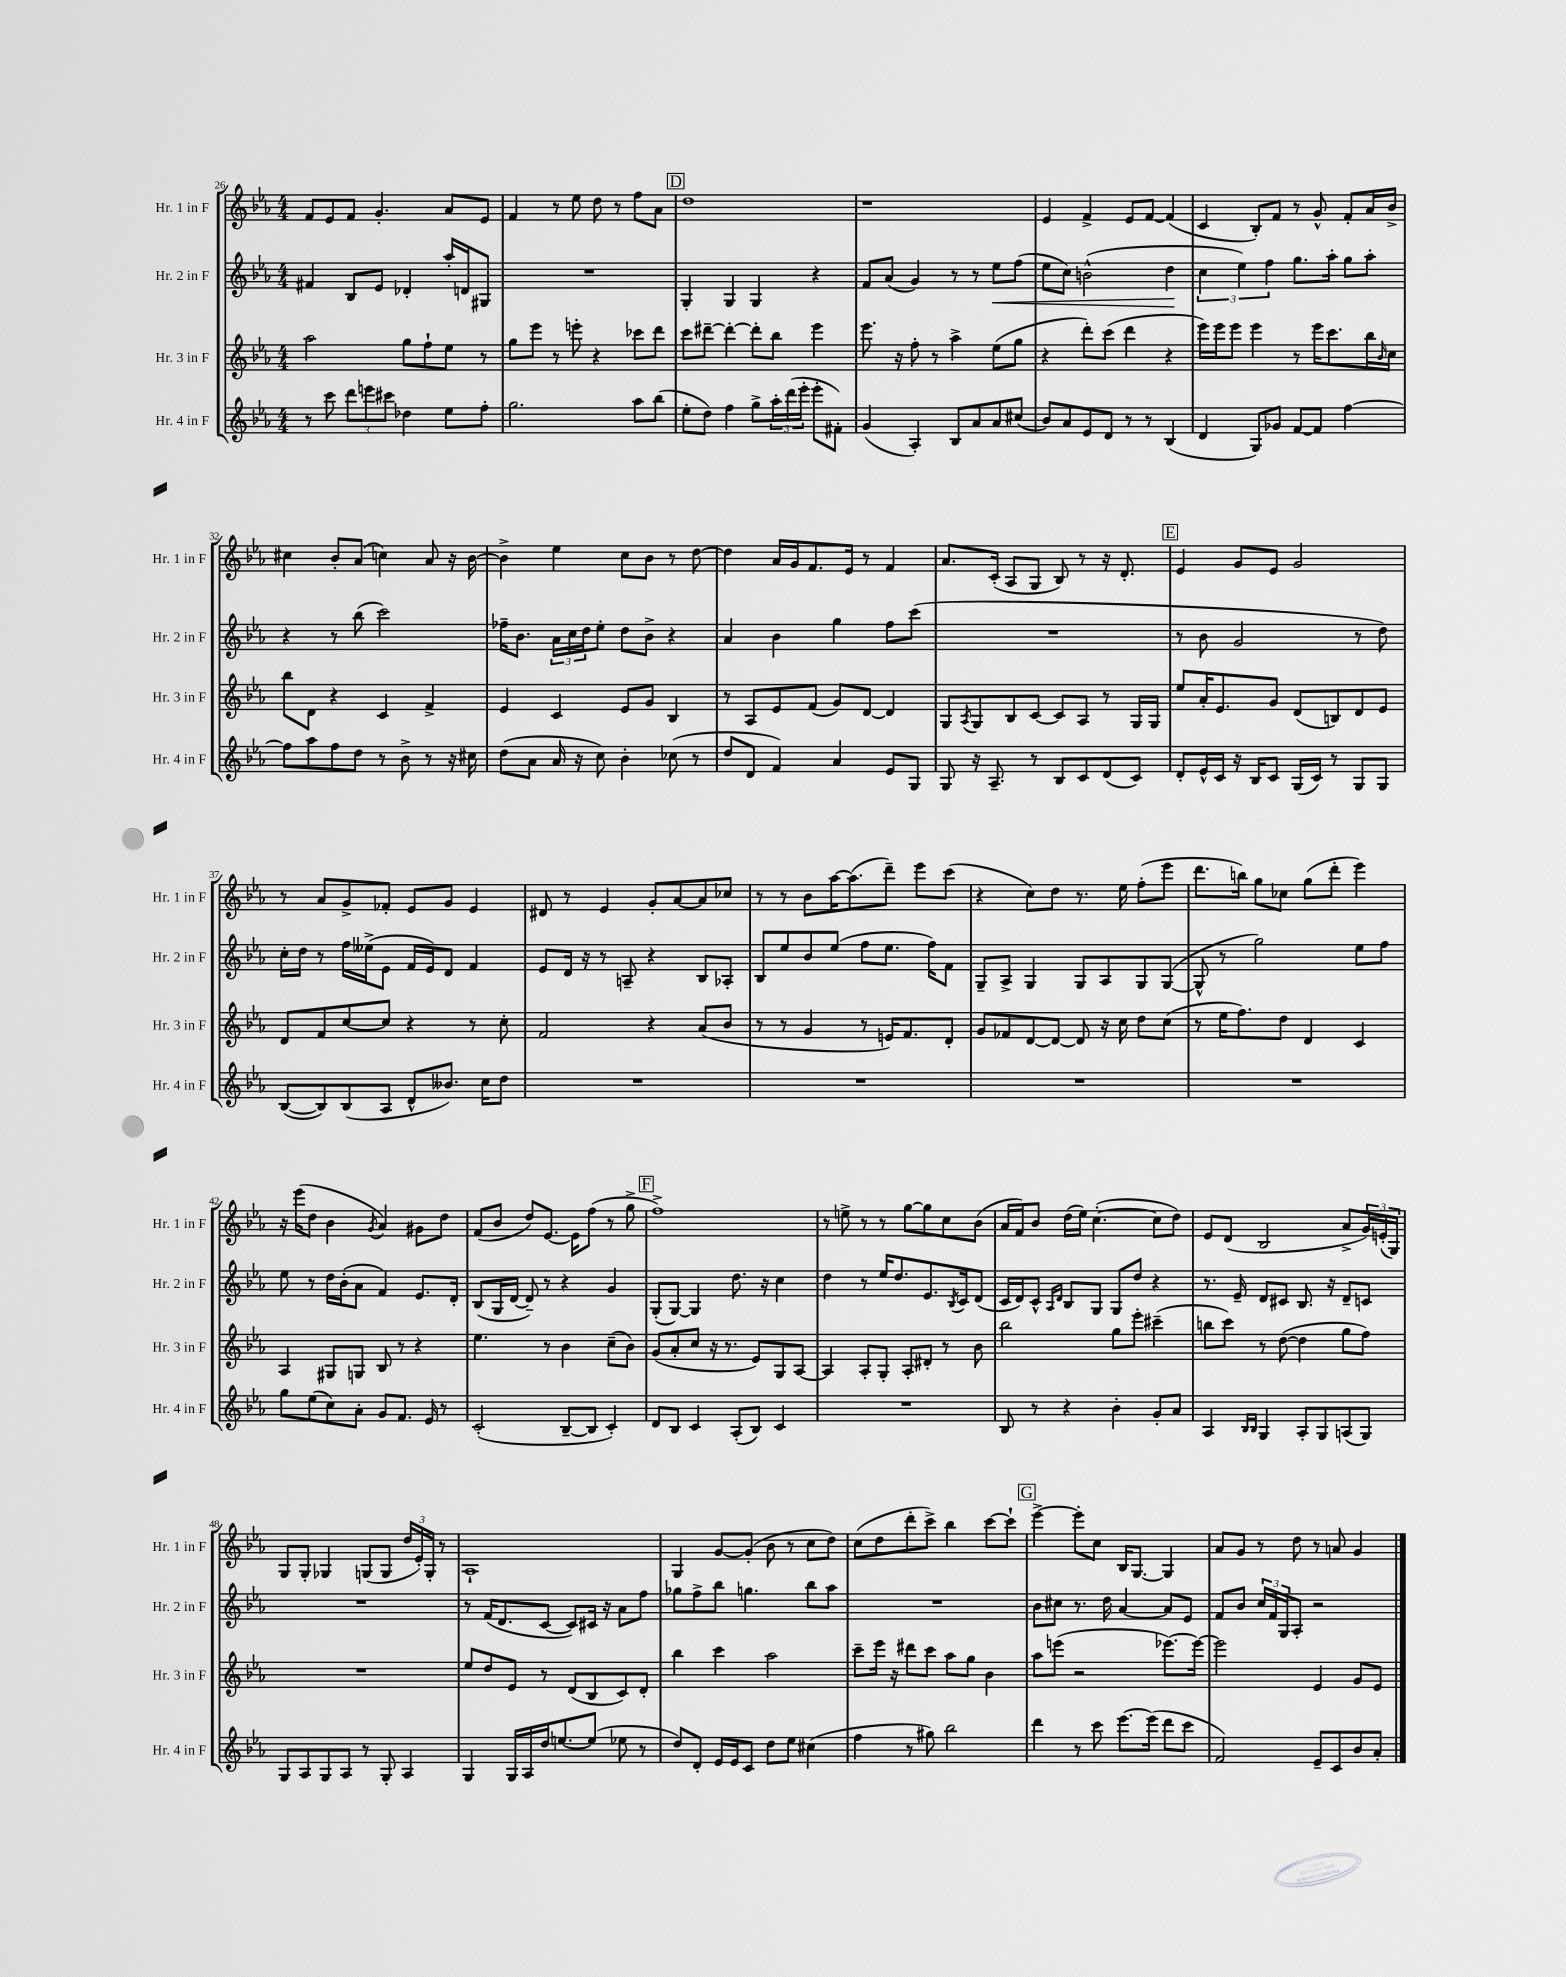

**kern	**kern	**kern	**kern
*staff4	*staff3	*staff2	*staff1
*clefG2	*clefG2	*clefG2	*clefG2
*k[b-e-a-]	*k[b-e-a-]	*k[b-e-a-]	*k[b-e-a-]
*M4/4	*M4/4	*M4/4	*M4/4
8r	2aa-	4f#	8f
8ccc	.	.	8e-
12ddd	.	8B-	8f
12eee	.	.	.
.	.	8e-	4.g'
12ccc#	.	.	.
4dd-	8gg	4d-'	.
.	8ff`	.	.
8ee-	8ee-	16aa-'	8a-
.	.	16d	.
8ff'	8r	8G#	8e-
=	=	=	=
2.gg	8gg	1r	4f
.	8eee-	.	.
.	8r	.	8r
.	8eee'	.	8ee-
.	4r	.	8dd
.	.	.	8r
8aa-	8ccc-	.	8ff
(8bb-	8ddd	.	8a-
=	=	=	=
8ee-'	8ccc	4G'	1dd
8dd)	[8ddd#~	.	.
4ff	4ddd#'_	4G	.
8gg^	8ddd#']	4G	.
24aa-'	8bb-	.	.
(24ddd	.	.	.
24eee-'	.	.	.
8eee-'	4eee-	4r	.
8f#')	.	.	.
=	=	=	=
(4g	8.eee-	8f	1r
.	.	(8a-	.
.	16r	.	.
4A-')	8ff'	4g)	.
.	8r	.	.
8B-	4aa-^	8r	.
8a-	.	8r	.
8a-	(8ee-	8ee-	.
(8cc#	8gg	(8ff	.
=	=	=	=
8b-)	4r	8ee-	4e-
8a-	.	8cc)	.
8e-	8ddd')	(2b^^	4f^
8d	(8ccc	.	.
8r	4ddd	.	8e-
8r	.	.	[8f
(4B-	4r	4dd	(4f]
=	=	=	=
4d	16eee-)	6cc	4c
.	16eee-	.	.
.	8eee-	.	.
.	.	6ee-)	.
8G)	4eee-	.	8B-')
.	.	6ff	.
8g-	.	.	8f
[8f	8r	8.gg	8r
8f]	16eee-	.	8g^^
.	8.ccc	16aa-'	.
[4ff	.	8gg	8f'
.	16bb-	8aa-'	16a-
.	16qqb-	.	.
.	16cc	.	16b-^
=	=	=	=
8ff]	8bb-	4r	4cc#
8aa-	8d	.	.
8ff	4r	8r	8b-'
8dd	.	(8bb-	(8a-
8r	4c	2ccc)	4cc)
8b-^	.	.	.
8r	4f^	.	8a-
16r	.	.	16r
16cc#	.	.	[16b-
=	=	=	=
(8dd	4e-	16ff-~	4b-^]
.	.	8.b-	.
8a-	.	.	.
16a-	4c	24a-	4ee-
.	.	24cc	.
16r	.	.	.
.	.	24dd	.
8cc)	.	8ee-'	.
4b-'	8e-	8dd	8cc
.	8g	8b-^	8b-
(8cc-	4B-	4r	8r
8r	.	.	[8dd
=	=	=	=
8dd	8r	4a-	4dd]
8d	8A-	.	.
4f)	8e-	4b-	16a-
.	.	.	16g
.	(8f	.	8.f
4a-	8g)	4gg	.
.	.	.	16e-
.	[8d	.	8r
8e-	4d]	8ff	4f
8G	.	(8ccc	.
=	=	=	=
8G	8G	1r	8.a-
.	8qA-	.	.
16r	8G	.	.
8.A-~	.	.	(16c'
.	8B-	.	8A-
8r	[8c	.	8G
8B-	8c]	.	8B-)
8c	8A-	.	8r
(8d	8r	.	16r
.	.	.	8.d'
8c)	16G	.	.
.	16G	.	.
=	=	=	=
8d'	8ee-	8r	4e-
16e-^^	16a-'	8b-	.
16c	8.e-	.	.
16r	.	2g	8g
16B-	.	.	.
8c	8g	.	8e-
(16G	(8d	.	2g
16c)	.	.	.
8r	8B)	.	.
8G	8d	8r	.
8G	8e-	8dd)	.
=	=	=	=
([8B-	8d	16cc'	8r
.	.	16dd	.
8B-])	8f	8r	8a-
(8B-	[8cc	16ff	8g^
.	.	(16ee--^	.
8A-	8cc]	8e-	8f-'
8d^^	4r	16f	8e-
.	.	16e-)	.
8.b--)	.	8d	8g
.	8r	4f	4e-
16cc	.	.	.
8dd	8cc'	.	.
=	=	=	=
1r	2f	8e-	8d#
.	.	16d	8r
.	.	16r	.
.	.	8r	4e-
.	.	8A~	.
.	4r	4r	8g'
.	.	.	[8a-
.	(8a-	8B-	8a-]
.	8b-	8A-'	8cc-
=	=	=	=
1r	8r	8B-	8r
.	8r	8ee-	8r
.	4g	8b-	8b-
.	.	(8ee-	[16aa-
.	.	.	(8.aa-]
.	8r	8ff	.
.	16e)	8.ee-	8ddd~)
.	8.f	.	.
.	.	.	8eee-
.	.	16ff)	.
.	8d'	8f	(8ccc
=	=	=	=
1r	8g	8G~	4r
.	8f-	8A-^	.
.	[8d	4G	8cc)
.	8d_	.	8dd
.	8d]	8G	8.r
.	16r	8A-	.
.	16cc	.	16ee-
.	8dd	8G	(8ff'
.	(8cc	([8G	8eee-
=	=	=	=
1r	8r	8G^^]	8.ddd
.	16ee-	8r	.
.	8.ff)	.	16bb)
.	.	2gg)	8gg
.	8dd	.	8cc-
.	4d	.	(8gg
.	.	.	8ddd'
.	4c	8ee-	4eee-)
.	.	8ff	.
=	=	=	=
8gg	4A-	8ee-	16r
.	.	.	(16eee-
(8ee-	.	8r	8dd
8cc)	8G#	16dd	4b-
.	.	(16b-'	.
8a-'	8G	8a-	.
.	.	.	8qg
8g	8B-	4f)	4a-)
8.f	8r	.	.
.	4r	8.e-	8g#
16e-	.	.	.
8r	.	.	8dd
.	.	16d'	.
=	=	=	=
(2c'	4.ee-	(8B-	(8f
.	.	16G	8b-
.	.	[16d	.
.	.	8d~])	8dd)
.	8r	8r	[8.e-
[8B-~	4b-	4r	.
.	.	.	16e-]
8B-]	.	.	(8ff
4c')	(8cc~	4g	8r
.	8b-)	.	8gg^
=	=	=	=
8d	(8g	(8G'	1ff^)
8B-	8a-'	[8G)	.
4c	8cc	4G]	.
.	16r	.	.
.	8.r	.	.
(8A-'	.	8.dd	.
8B-)	8e-)	.	.
.	.	16r	.
4c	8G	4cc	.
.	[8A-	.	.
=	=	=	=
1r	4A-]	4dd	8r
.	.	.	8ee^
.	8A-'	8r	8r
.	8G'	16ee-	8r
.	.	8.dd	.
.	8A-'	.	[8gg
.	8d#'	8.e-	8gg]
.	8r	.	8cc
.	.	8qB-	.
.	.	16c	.
.	8b-	(8d	(8b-
=	=	=	=
8B-	2bb-	16c	16a-
.	.	16d)	16f)
8r	.	8c^^	8b-
.	.	16qqA-	.
.	.	16qqd	.
4r	.	8B-	(16dd
.	.	.	16ee-)
.	.	8G	([4.cc'
4b-'	8gg	8G	.
.	8eee-'	8dd	.
8g'	(4ccc#~	4r	8cc]
8a-	.	.	8dd)
=	=	=	=
4A-	8bb	8.r	8e-
.	8ccc)	.	(8d
.	.	16e-~	.
16qqB-	.	.	.
16qqB-	.	.	.
4G	8r	8d	2B-
.	([8dd	8c#	.
8A-'	4dd]	8.B-	.
8G	.	.	.
.	.	16r	.
(8A	8gg	8d~	8a-^
8G)	8ff)	8c	24g)
.	.	.	(24e'
.	.	.	24G)
=	=	=	=
8G	1r	1r	8G
8A-	.	.	8G'
8G	.	.	4G-
8A-	.	.	.
8r	.	.	(8G
8G'	.	.	8G
4A-	.	.	24dd
.	.	.	24e-')
.	.	.	24G'
.	.	.	8r
=	=	=	=
4G	8ee-	8r	1A-`
.	8dd	(16f	.
.	.	8.d	.
16G	8e-	.	.
16A-	.	.	.
16dd	8r	[8c	.
[8.ee	.	.	.
.	(8d	8c])	.
(8ee]	8B-	16c#	.
.	.	16r	.
8ee-	8c)	8a-	.
8r	8d'	8ff	.
=	=	=	=
8dd)	4bb-	8gg-	4G
8d'	.	8ff^	.
16e-	4ccc	8bb-	[8g
16e-	.	.	.
8c	.	4.gg	(8g']
8dd	2aa-	.	8b-
8ee-	.	.	8r
(4cc#	.	8bb-	8cc
.	.	8aa-	8dd)
=	=	=	=
4ff	8ccc~	1r	(8cc
.	16eee-	.	8dd
.	16r	.	.
8r	8ddd#	.	8ddd'
8gg#)	8ccc	.	8ccc^)
2bb-	8aa-	.	4bb-
.	8gg	.	.
.	4b-	.	[8ccc
.	.	.	8ccc`]
=	=	=	=
4ddd	8aa-	8b-	[4eee-^
.	(8eee	8cc#	.
8r	2r	8.r	8eee-']
8ccc	.	.	8cc
.	.	16dd	.
[8.eee-	.	[4a-	16B-
.	.	.	[8.G
(16eee-]	.	.	.
8ddd	[8.eee-)	8a-]	4G]
8ccc	.	8e-	.
.	16eee-_	.	.
=	=	=	=
2f)	2eee-]	8f	8a-
.	.	8b-	8g
.	.	24cc	8r
.	.	24f	.
.	.	24G	.
.	.	8A-'	8dd
8e-~	4e-	2r	8r
8c	.	.	8a
8b-	8g	.	4g
8a-'	8e-	.	.
==	==	==	==
*-	*-	*-	*-
